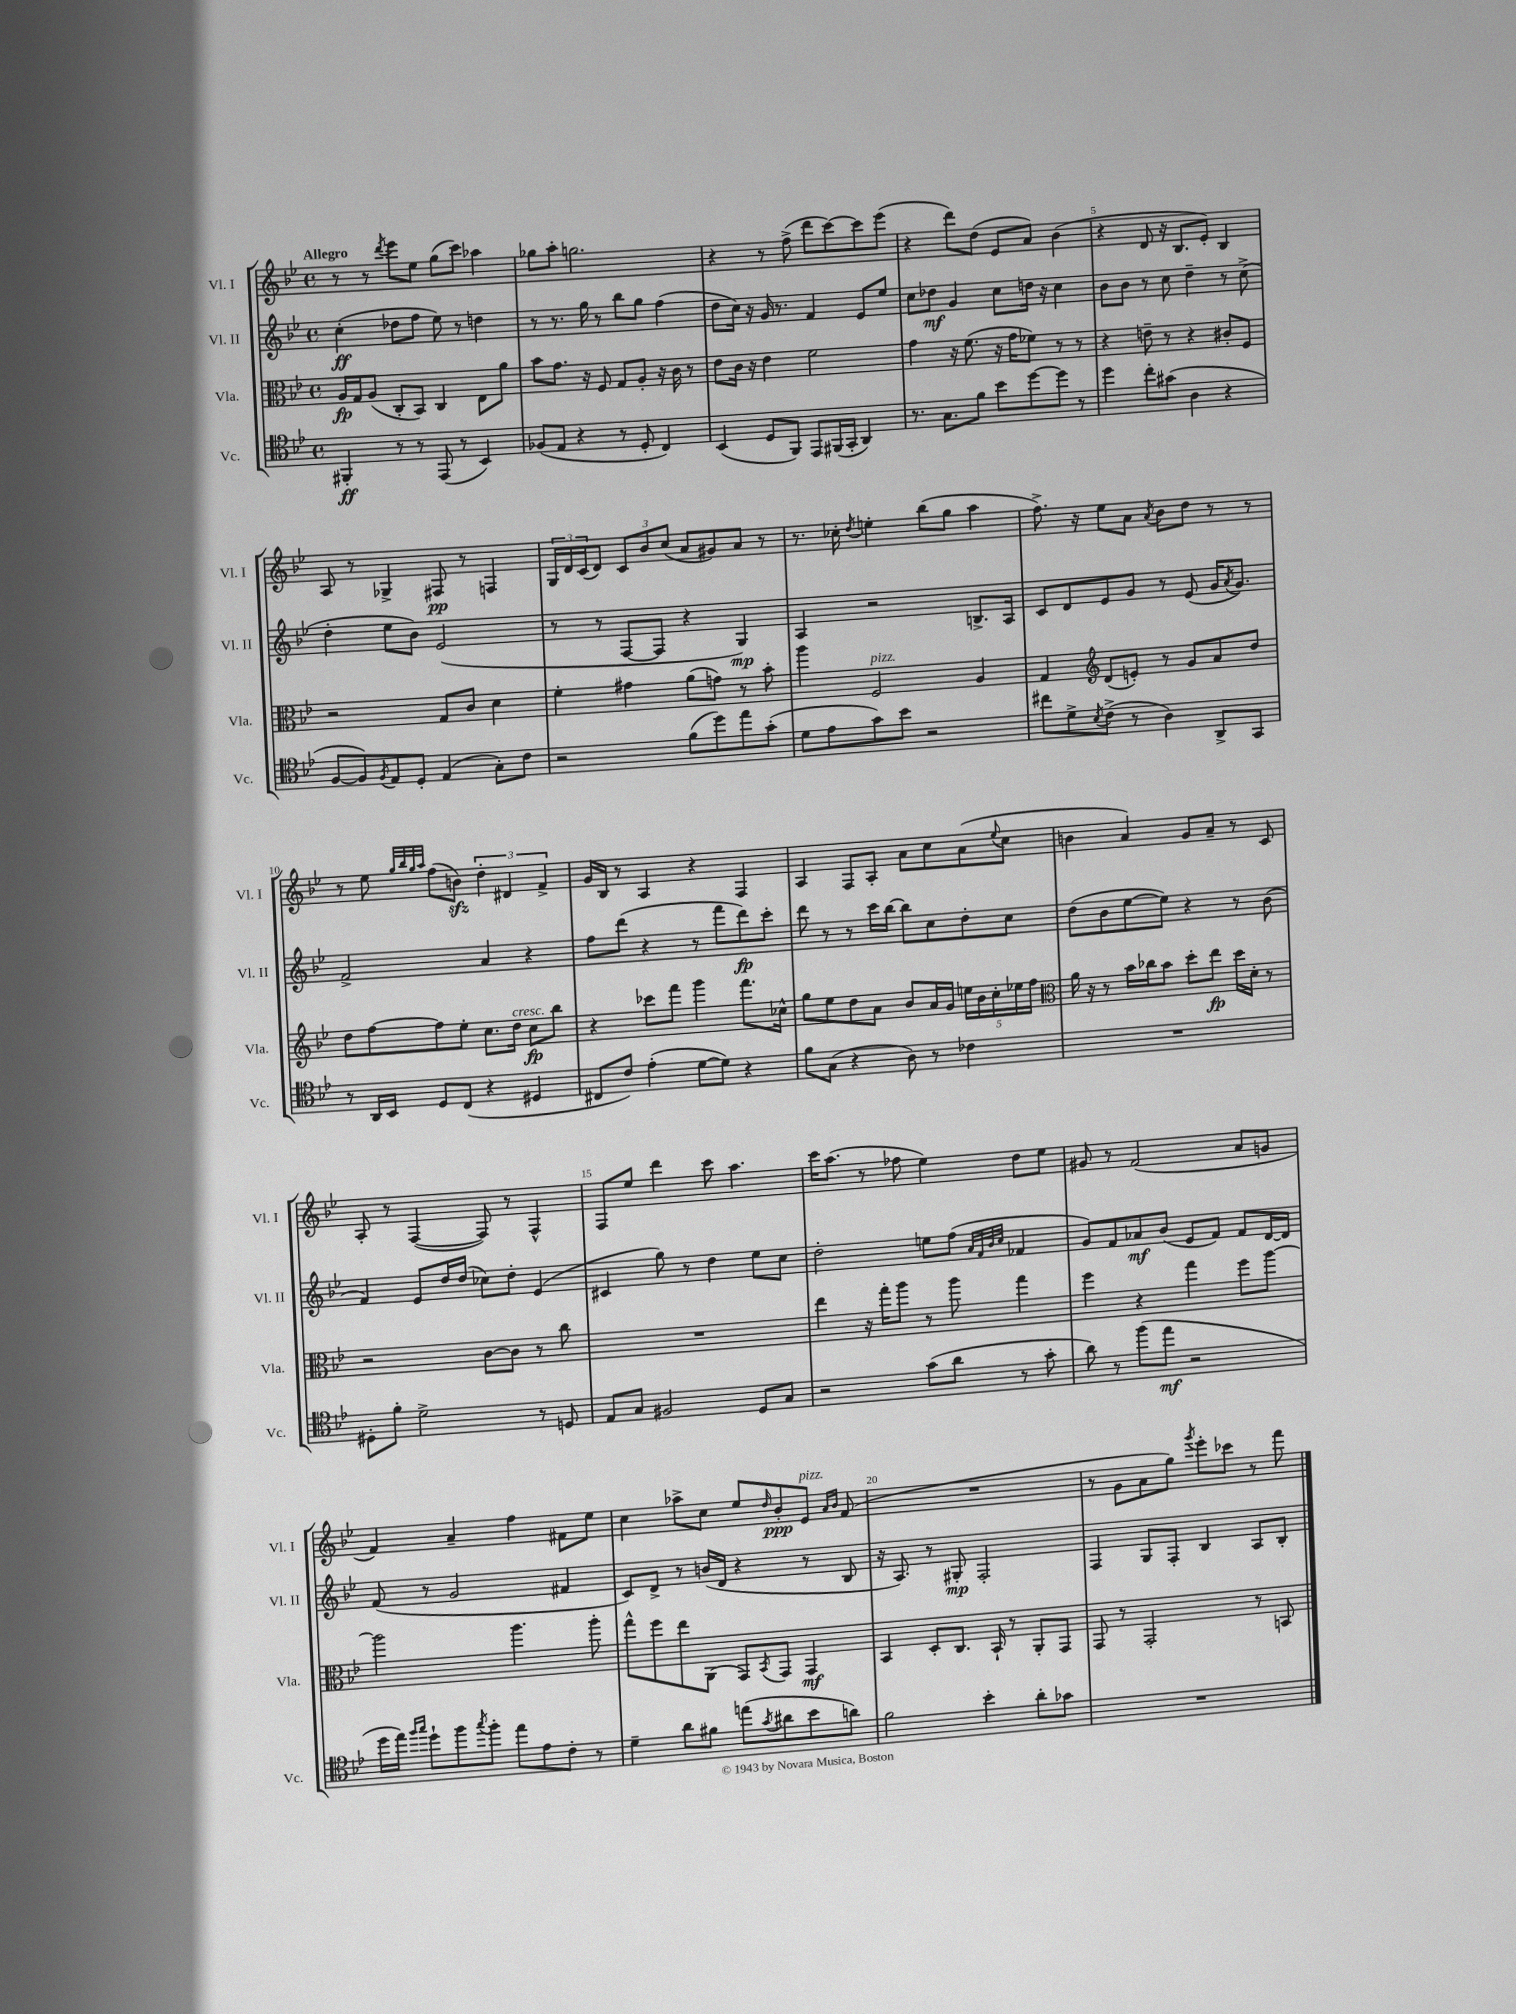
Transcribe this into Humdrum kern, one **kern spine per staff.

**kern	**dynam	**kern	**dynam	**kern	**dynam	**kern	**dynam
*part4	*part4	*part3	*part3	*part2	*part2	*part1	*part1
*staff4	*staff4	*staff3	*staff3	*staff2	*staff2	*staff1	*staff1
*I"Vc.	*	*I"Vla.	*	*I"Vl. II	*	*I"Vl. I	*
*I'Vc.	*	*I'Vla.	*	*I'Vl. II	*	*I'Vl. I	*
*clefC4	*	*clefC3	*	*clefG2	*	*clefG2	*
*k[b-e-]	*	*k[b-e-]	*	*k[b-e-]	*	*k[b-e-]	*
*M4/4	*	*M4/4	*	*M4/4	*	*M4/4	*
*met(c)	*	*met(c)	*	*met(c)	*	*met(c)	*
=1	=1	=1	=1	=1	=1	=1	=1
!	!	!	!	!	!	!LO:TX:a:B:t=Allegro	!
4FF#X'/	ff	16A/LL	fp	(4cc'\	ff	8r	.
.	.	16G/J	.	.	.	.	.
.	.	(8A/J	.	.	.	8r	.
.	.	.	.	.	.	8qddd/	.
8r	.	8C'/L	.	8dd-X\L	.	8eee-\L	.
8r	.	8BB-/J)	.	8ff\J	.	8ee-\J	.
(8EE-/	.	4C/	.	8ee-\)	.	(8gg\L	.
8r	.	.	.	8r	.	8ccc\J)	.
4BB-/)	.	8E-\L	.	4ddn\	.	4aa-X\	.
.	.	8a\J	.	.	.	.	.
=2	=2	=2	=2	=2	=2	=2	=2
(8F-X/L	.	8b-\L	.	8r	.	8gg-X\L	.
8E-/J	.	8.g\J	.	8.r	.	8aa'\J	.
4r	.	.	.	.	.	2.ggn\	.
.	.	16r	.	16gg\	.	.	.
.	.	8F/	.	8r	.	.	.
8r	.	8G/L	.	8bb-\L	.	.	.
8D'/	.	8A'/J	.	8gg\J	.	.	.
4C/)	.	16r	.	(4ff\	.	.	.
.	.	16c\	.	.	.	.	.
.	.	8r	.	.	.	.	.
=3	=3	=3	=3	=3	=3	=3	=3
(4BB-/	.	8e-\L	.	8dd\L	.	4r	.
.	.	16c\Jk	.	16cc\Jk)	.	.	.
.	.	16r	.	16r	.	.	.
8D/L	.	4e-\	.	16g/	.	8r	.
.	.	.	.	8.r	.	.	.
8FF/J)	.	.	.	.	.	(8ff^\	.
8EE-/L	.	2f\	.	4f/	.	8ddd\L	.
(16FF#X/L	.	.	.	.	.	[8ccc\)	.
16GG'/JJ	.	.	.	.	.	.	.
4AA/)	.	.	.	8e-/L	.	8ccc\]	.
.	.	.	.	8ee-/J	.	(8eee-\J	.
=4	=4	=4	=4	=4	=4	=4	=4
8.r	.	4g\	.	8cc\L	.	4r	.
.	.	.	.	8dd-X\J	mf	.	.
8.G\L	.	.	.	.	.	.	.
.	.	16r	.	4g/	.	8ddd\L)	.
.	.	(8.f\	.	.	.	.	.
8f\J	.	.	.	.	.	(8dd\J	.
8b-\L	.	16r	.	8cc\L	.	8e-/L	.
.	.	16g\KL	.	.	.	.	.
[8dd\	.	8f-X\J)	.	16ddn\Jk	.	8a/J)	.
.	.	.	.	16r	.	.	.
8dd\J]	.	8r	.	4cc\	.	(4b-\	.
8r	.	8r	.	.	.	.	.
=5	=5	=5	=5	=5	=5	=5	=5
4dd\	.	4r	.	8b-\L	.	4r	.
.	.	.	.	8b-\J	.	.	.
8cc'\L	.	8en~\	.	8r	.	8d/	.
(8g#X\J	.	8r	.	8cc\	.	16r	.
.	.	.	.	.	.	8.B-/L	.
4A\	.	4r	.	4dd~\	.	.	.
.	.	.	.	.	.	8e-'/J)	.
4r	.	8c#X'/L	.	8r	.	4B-/	.
.	.	8F/J	.	(8cc^\	.	.	.
!!LO:LB:g=z
=6	=6	=6	=6	=6	=6	=6	=6
[8F/L	.	2r	.	4dd'\	.	8A/	.
8F/])	.	.	.	.	.	8r	.
8qF/	.	.	.	.	.	.	.
8E-/	.	.	.	8ee-\L	.	4G-X^/	.
8D'/J	.	.	.	8b-\J)	.	.	.
(4E-/	.	8G/L	.	(2e-/	.	8F#X/	pp
.	.	8c/J	.	.	.	8r	.
8G'\L)	.	4d\	.	.	.	4Fn/	.
8c\J	.	.	.	.	.	.	.
=7	=7	=7	=7	=7	=7	=7	=7
2r	.	4f'\	.	8r	.	24G/LL	.
.	.	.	.	.	.	24d/	.
.	.	.	.	.	.	(24c/J	.
.	.	.	.	8r	.	8d/J)	.
.	.	4g#X\	.	[8F/L	.	12c/L	.
.	.	.	.	.	.	12b-/	.
.	.	.	.	8F/J]	.	.	.
.	.	.	.	.	.	(12cc/J	.
(8f\L	.	(8a\L	.	4r	.	8a/L	.
8dd\)	.	8gn\J)	.	.	.	8g#X/)	.
8ee-\	.	8r	.	4G/)	mp	8a/J	.
(8g'\J	.	8b-'\	.	.	.	8r	.
=8	=8	=8	=8	=8	=8	=8	=8
8d\L	.	4aa\	.	4A/	.	8.r	.
8e-\	.	.	.	.	.	.	.
.	.	.	.	.	.	16cc-X'\	.
.	.	.	.	.	.	8qdd/	.
!	!	!LO:TX:a:i:t=pizz.	!	!	!	!	!
8g\)	.	2F/	.	2r	.	4een'\	.
8b-\J	.	.	.	.	.	.	.
2r	.	.	.	.	.	(8bb-\L	.
.	.	.	.	.	.	8gg\J	.
.	.	4A/	.	8.Bn^/L	.	4aa\	.
.	.	.	.	16A/Jk	.	.	.
=9	=9	=9	=9	=9	=9	=9	=9
8cc#X\L	.	4G/	.	8c/L	.	8.ff^\)	.
8d^\	.	.	.	8d/	.	.	.
.	.	.	.	.	.	16r	.
8qB-/	.	.	.	.	.	.	.
*	*	*clefG2	*	*	*	*	*
(8c^\J	.	(8d/L	.	8e-/	.	8ee-\L	.
8r	.	8en'/J)	.	8g/J	.	8a\J	.
.	.	.	.	.	.	8qa/	.
4A\)	.	8r	.	8r	.	8b-\L	.
.	.	8g/L	.	(8e-/	.	8dd\J	.
8AA^/L	.	8a/	.	16g/KL	.	8r	.
.	.	.	.	8qa/	.	.	.
.	.	.	.	8.g/J)	.	.	.
8GG/J	.	8dd/J	.	.	.	8r	.
!!LO:LB:g=z
=10	=10	=10	=10	=10	=10	=10	=10
8r	.	8dd\L	.	2f^/	.	8r	.
16AA/LL	.	[8ff\	.	.	.	8ee-\	.
16BB-/JJ	.	.	.	.	.	.	.
.	.	.	.	.	.	32qqgg/LLL	.
.	.	.	.	.	.	32qqbb-/	.
.	.	.	.	.	.	32qqgg/	.
.	.	.	.	.	.	32qqaa/JJJ	.
8D/L	.	8ff\]	.	.	.	(8ff\L	.
(8C/J	.	8ee-'\J	.	.	.	8bnzz\J)	.
4r	.	8.cc\L	.	4a/	.	6dd'\	.
.	.	.	.	.	.	6d#X/	.
!	!	!LO:TX:a:i:t=cresc.	!	!	!	!	!
.	.	16dd\Jk	.	.	.	.	.
4D#X/	.	8cc\L	fp	4r	.	.	.
.	.	.	.	.	.	6f^/	.
.	.	8bb-\J	.	.	.	.	.
=11	=11	=11	=11	=11	=11	=11	=11
8C#X/L	.	4r	.	8ff\L	.	16g/LL	.
.	.	.	.	.	.	16B-/JJ	.
8c/J)	.	.	.	(8ddd\J	.	8r	.
(4e-'\	.	8ccc-X\L	.	4r	.	4A/	.
.	.	8fff\J	.	.	.	.	.
[8d\L	.	4ggg\	.	8r	.	4r	.
8d\J])	.	.	.	8fff\L	.	.	.
4r	.	8.fff\L	.	8ddd\)	fp	4F/	.
.	.	.	.	8ccc'\J	.	.	.
.	.	16cc-X^^\Jk	.	.	.	.	.
=12	=12	=12	=12	=12	=12	=12	=12
8f\L	.	8gg\L	.	8ddd\	.	4A/	.
(8G\J	.	8ee-\	.	8r	.	.	.
4r	.	8dd\	.	8r	.	8F/L	.
.	.	8a\J	.	16ccc\LL	.	8A'/J	.
.	.	.	.	[16bb-\JJ	.	.	.
8A\)	.	8b-/L	.	8bb-\L]	.	8a\L	.
8r	.	16a/L	.	8cc\	.	8cc\	.
.	.	16g/JJ	.	.	.	.	.
4c-X\	.	20een\LL	.	8dd'\	.	(8a\	.
.	.	20b-\	.	.	.	.	.
.	.	20cc'\	.	.	.	.	.
.	.	.	.	.	.	8qqee-/	.
.	.	.	.	8cc\J	.	8cc\J	.
.	.	20ee-X\	.	.	.	.	.
.	.	20ff\JJ	.	.	.	.	.
=13	=13	=13	=13	=13	=13	=13	=13
*	*	*clefC3	*	*	*	*	*
1r	.	16a\	.	(8dd\L	.	4bn\	.
.	.	16r	.	.	.	.	.
.	.	8r	.	8b-\	.	.	.
.	.	16b-\LL	.	[8ee-\	.	4a/)	.
.	.	16cc-X\J	.	.	.	.	.
.	.	8b-\J	.	8ee-\J])	.	.	.
.	.	8dd'\L	.	4r	.	8g/L	.
.	.	8ee-\J	fp	.	.	8a~/J	.
.	.	16dd\LL	.	8r	.	8r	.
.	.	16d'\JJ	.	.	.	.	.
.	.	8r	.	(8b-\	.	8c/	.
!!LO:LB:g=z
=14	=14	=14	=14	=14	=14	=14	=14
8D#X'\L	.	2r	.	4f/)	.	8A'/	.
8f'\J	.	.	.	.	.	8r	.
2d^\	.	.	.	8e-/L	.	([4F/	.
.	.	.	.	16dd/L	.	.	.
.	.	.	.	(16dd/JJ	.	.	.
.	.	[8c\L	.	8cc-X\L)	.	8F/])	.
.	.	8c\J]	.	8dd'\J	.	8r	.
8r	.	8r	.	(4e-/	.	4F^^/	.
8Dn/	.	8cc\	.	.	.	.	.
=15	=15	=15	=15	=15	=15	=15	=15
8E-/L	.	1r	.	4c#X/	.	8F/L	.
8G/J	.	.	.	.	.	8ee-/J	.
2F#X/	.	.	.	8gg\)	.	4ddd\	.
.	.	.	.	8r	.	.	.
.	.	.	.	4dd\	.	8ccc\	.
.	.	.	.	.	.	4.aa\	.
8D/L	.	.	.	8ee-\L	.	.	.
8G/J	.	.	.	8cc\J	.	.	.
=16	=16	=16	=16	=16	=16	=16	=16
2r	.	4ee-\	.	2dd'\	.	16ccc\KL	.
.	.	.	.	.	.	(8.aa\J	.
.	.	16r	.	.	.	8r	.
.	.	16gg'\KL	.	.	.	.	.
.	.	8aa\J	.	.	.	8ff-X\	.
(8g\L	.	8r	.	8een\L	.	4ee-\)	.
8a\J	.	8aa\	.	(8ff\J	.	.	.
.	.	.	.	32qqa/LLL	.	.	.
.	.	.	.	32qqf/	.	.	.
.	.	.	.	32qqb-/	.	.	.
.	.	.	.	32qqcc/JJJ	.	.	.
8r	.	4gg\	.	4f-X/	.	8dd\L	.
8g'\	.	.	.	.	.	8ee-\J	.
=17	=17	=17	=17	=17	=17	=17	=17
8a\)	.	4ff\	.	8g/L)	.	8g#X/	.
8r	.	.	.	8f/	.	8r	.
(8ff\L	.	4r	.	8a-X/	mf	(2f/	.
8ee-\J	mf	.	.	(8b-/J	.	.	.
2r	.	4gg\	.	8e-/L	.	.	.
.	.	.	.	8f/J)	.	.	.
.	.	8ff\L	.	8f/L	.	8a/L	.
.	.	[8aa\J	.	[16d/L	.	8gn/J	.
.	.	.	.	16d/JJ]	.	.	.
!!LO:LB:g=z
=18	=18	=18	=18	=18	=18	=18	=18
16dd\LL	.	2aa\]	.	(8f/	.	4f/)	.
16ee-\JJ)	.	.	.	.	.	.	.
16qqff/LL	.	.	.	.	.	.	.
16qqgg/JJ	.	.	.	.	.	.	.
8dd`\L	.	.	.	8r	.	.	.
8ff\	.	.	.	2g/	.	4a~/	.
8qgg/	.	.	.	.	.	.	.
8ff'\J	.	.	.	.	.	.	.
8ee-\L	.	4.aa\	.	.	.	4ff\	.
8e-\	.	.	.	.	.	.	.
8c'\J	.	.	.	4f#X/	.	8f#X\L	.
8r	.	8aa'\	.	.	.	8ee-\J	.
=19	=19	=19	=19	=19	=19	=19	=19
4d~\	.	8gg^^\L	.	8c/L)	.	4cc\	.
.	.	8ff\	.	8d^/J	.	.	.
8a\L	.	8ee-\	.	8r	.	8aa-X^\L	.
8f#X\J	.	(8AA\J	.	(16bn/LL	.	8cc\J	.
.	.	.	.	16d/JJ	.	.	.
(8een\L	.	8GG/L)	.	4r	.	8ee-/L	.
8qg/	.	8qBB-/	.	.	.	16qqdd/	.
8a#X\	.	8GG/J	.	.	.	8b-'/	ppp
!	!	!	!	!	!	!LO:TX:a:i:t=pizz.	!
8b-\	.	4GG/	mf	8r	.	8e-/J	.
.	.	.	.	.	.	16qqa/LL	.
.	.	.	.	.	.	16qqb-/JJ	.
8an\J)	.	.	.	8B-/	.	(8f/	.
=20	=20	=20	=20	=20	=20	=20	=20
2f\	.	4BB-/	.	16r	.	1r	.
.	.	.	.	8.A/)	.	.	.
.	.	8D'/L	.	8r	.	.	.
.	.	8.C/J	.	8G#X'/	mp	.	.
4b-'\	.	.	.	2F'/	.	.	.
.	.	16BB-`/	.	.	.	.	.
.	.	8r	.	.	.	.	.
8a'\L	.	8AA'/L	.	.	.	.	.
8g-X\J	.	8GG/J	.	.	.	.	.
=21	=21	=21	=21	=21	=21	=21	=21
1r	.	8GG/	.	4F/	.	8r	.
.	.	8r	.	.	.	8g\L	.
.	.	2GG'/	.	8G/L	.	8a\	.
.	.	.	.	8F'/J	.	8gg\J)	.
.	.	.	.	.	.	8qggg/	.
.	.	.	.	4B-/	.	8eee-'\L	.
.	.	.	.	.	.	8ccc-X\J	.
.	.	8r	.	8A/L	.	8r	.
.	.	8BBn/	.	8B-'/J	.	8fff\	.
==	==	==	==	==	==	==	==
*-	*-	*-	*-	*-	*-	*-	*-
